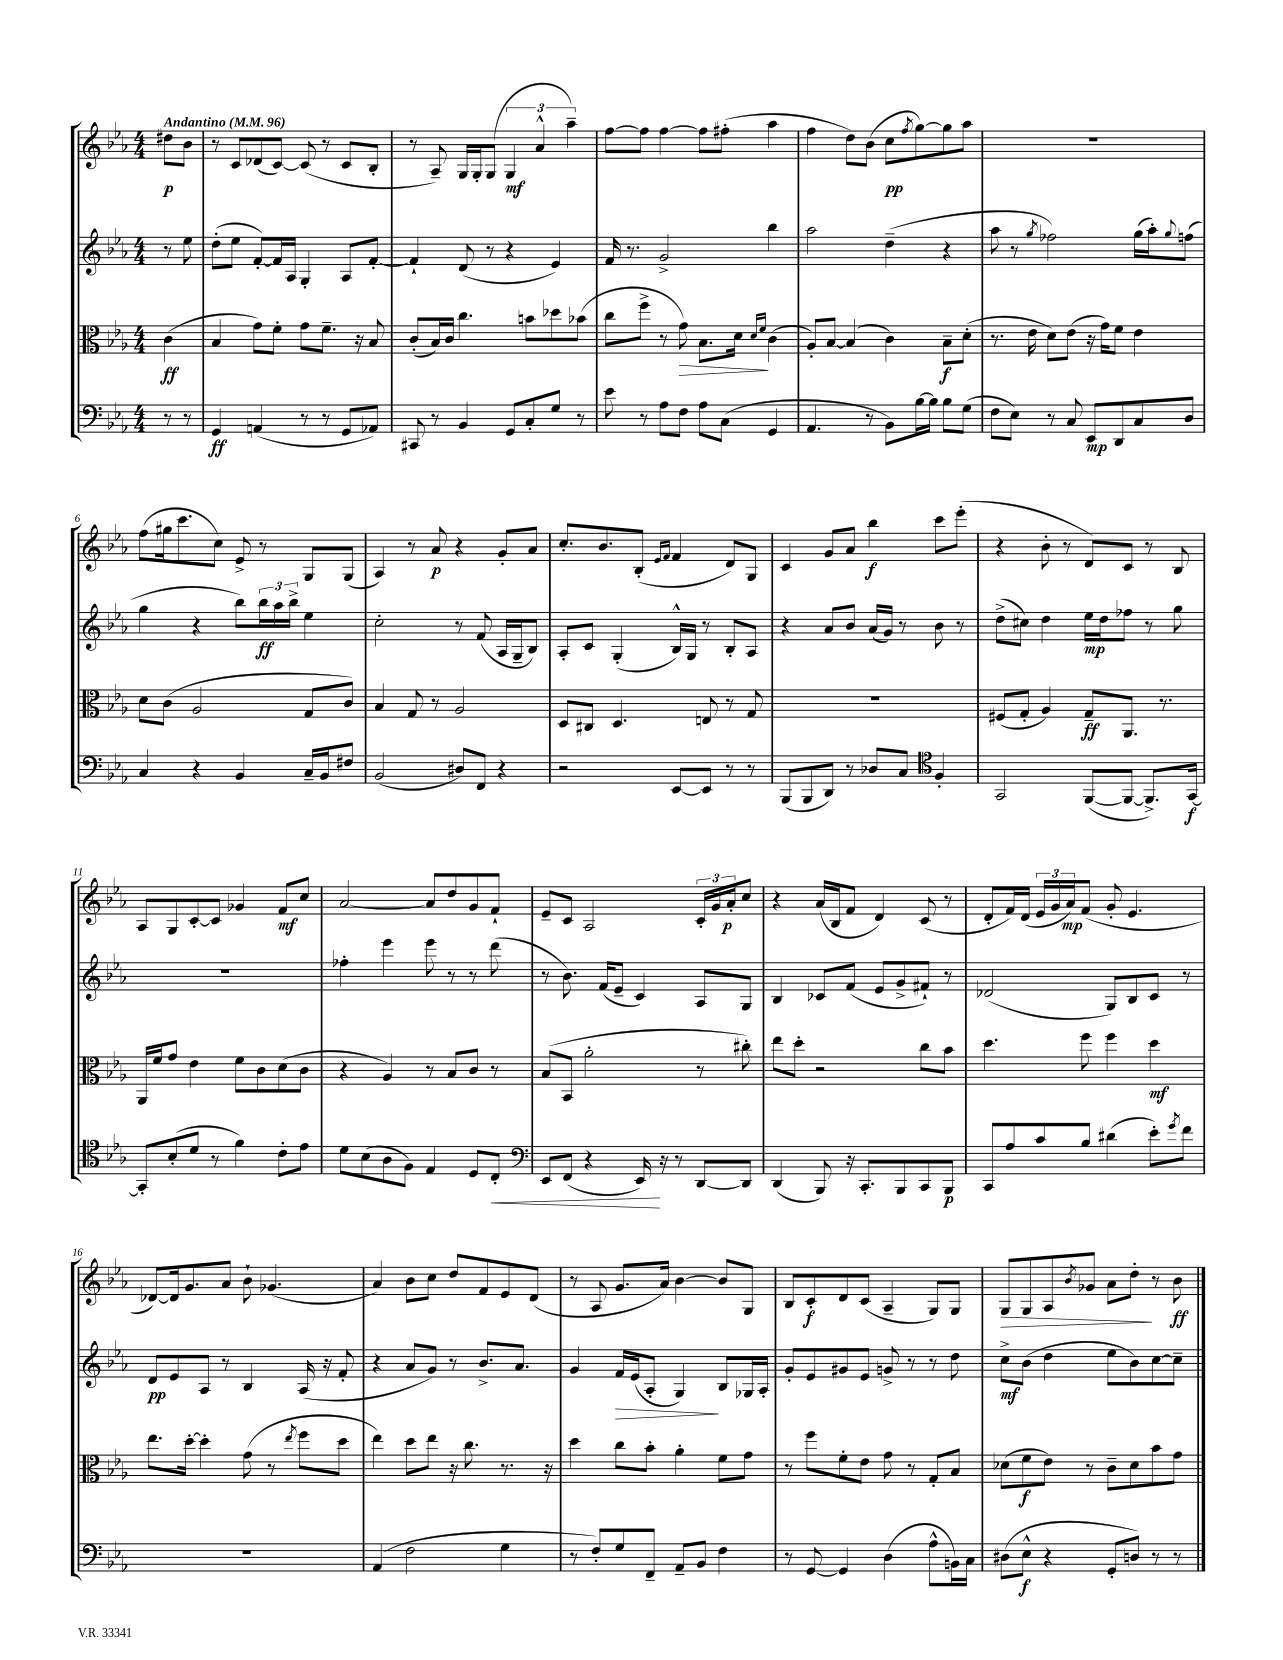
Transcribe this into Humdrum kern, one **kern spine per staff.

**kern	**kern	**kern	**kern
*staff4	*staff3	*staff2	*staff1
*clefF4	*clefC3	*clefG2	*clefG2
*k[b-e-a-]	*k[b-e-a-]	*k[b-e-a-]	*k[b-e-a-]
*M4/4	*M4/4	*M4/4	*M4/4
*MM96	*MM96	*MM96	*MM96
8r	(4c\	8r	8dd#\L
8r	.	8ee-\	8b-\J
=	=	=	=
4GG/	4B-/	(8dd'\L	8r
.	.	8ee-\J	8c/L
(4AA/	8g\L)	[8f'/L)	(8d-/
.	8f'\J	16f/]L	[8c/J)
.	.	16A-/JJ	.
8r	8g\L	4G'/	(8c/]
8r	8.f~\J	.	8r
8GG/L	.	8A-/L	8c/L
.	16r	.	.
8AA-/J)	8B-/	[8f'/J	8B-'/J
=	=	=	=
8CC#/	(8c'/L	4f`/]	8r
8r	16B-/L)	.	8A-~/)
.	16c/JJ	.	.
4BB-/	4.cc\	(8d/	16G/LL
.	.	.	16G'/J
.	.	8r	(8G/J
8GG/L	.	4r	6G/
8C'/	8b\L	.	.
.	.	.	6a-^^/
8G/J	8dd-\	4e-/)	.
.	.	.	6aa-~\)
8r	(8b-\J	.	.
=	=	=	=
8e-\	8cc\L	16f/	[8ff\L
.	.	8.r	.
8r	8ff^\J	.	8ff\]J
8A-\L	8r	2g^/	[4ff\
8F\J	8g\)	.	.
8A-\L	8.B-\L	.	8ff\]L
(8C\J	.	.	(8ff#'\J
.	16d\Jk	.	.
.	16qqd/LL	.	.
.	16qqf/JJ	.	.
4GG/	(4c\	4bb-\	4aa-\
=	=	=	=
4.AA-/	8A-'/L)	2aa-\	4ff\
.	[8B-/J	.	.
.	(4B-/]	.	8dd\L)
8r	.	.	(8b-\J
8BB-\L)	4c\)	(4dd~\	8cc\L
.	.	.	8qff/
[16B-\L	.	.	[8gg\)
16B-\]JJ	.	.	.
8B-\L	8B-~\L	4r	8gg\]
(8G\J	(8d'\J	.	8aa-\J
=	=	=	=
8F\L	8.r	8aa-\	1r
8E-\J)	.	8r	.
.	16e-\	.	.
.	.	8qgg/	.
8r	8d\L)	2ff-\)	.
8C/	(8e-\J	.	.
8EE-/L	16r	.	.
.	16g\LK)	.	.
8DD/	8f\J	.	.
8C/	4e-\	(16gg\LL	.
.	.	16aa-'\J)	.
.	.	8qqgg/	.
8D/J	.	(8ff\J	.
=	=	=	=
4C/	8d\L	4gg\	(8ff\L
.	(8c\J	.	16gg#\k
.	.	.	8.ccc\
4r	2A-/	4r	.
.	.	.	8cc\J)
4BB-/	.	8bb-\L)	8e-^/
.	.	24bb-\L	8r
.	.	24aa-\	.
.	.	24bb-^\JJ	.
16C~/LL	8G/L	4ee-\	8G/L
16BB-/J	.	.	.
8F#/J	8c/J)	.	(8G/J
=	=	=	=
(2BB-/	4B-/	2cc'\	4A-/)
.	8G/	.	8r
.	8r	.	8a-/
8D#/L)	2A-/	8r	4r
8FF/J	.	(8f/	.
4r	.	16A-/LL	8g'/L
.	.	16G~/J	.
.	.	8B-/J)	8a-/J
=	=	=	=
2r	8D/L	8A-'/L	8.cc'/L
.	8C#/J	8c/J	.
.	.	.	8.b-/
.	4.D/	(4G'/	.
.	.	.	(8B-'/J
.	.	.	16qqe-/LL
.	.	.	16qqf/JJ
[8EE-/L	.	16B-^^/LL)	4f/
.	.	16G/JJ	.
8EE-/]J	8E/	8r	.
8r	8r	8B-'/L	8d/L)
8r	8G/	8A-/J	8G/J
=	=	=	=
(8BBB-/L	1r	4r	4c/
8BBB-/	.	.	.
8DD/J)	.	8a-/L	8g/L
8r	.	8b-/J	8a-/J
8D-/L	.	(16a-/LL	4bb-\
.	.	16g/JJ)	.
8C/J	.	8r	.
*clefC4	*	*	*
4F'/	.	8b-\	8ccc\L
.	.	8r	(8eee-'\J
=	=	=	=
2GG/	(8F#/L	(8dd^\L	4r
.	8G'/J	8cc#\J)	.
.	4A-/)	4dd\	8b-'\
.	.	.	8r
([8FF/L	8G~/L	16ee-\LL	8d/L)
.	.	16dd\J	.
8FF/_J	8.AA-/J	8ff-\J	8c/J
8.FF^/]L)	.	8r	8r
.	8.r	.	.
.	.	8gg\	8B-/
[16GG/Jk	.	.	.
=	=	=	=
8GG'/]L	16AA-/LL	1r	8A-/L
.	16f/J	.	.
(8B-'/	8g/J	.	8G/
8d/J	4e-\	.	[8c'/
8r	.	.	8c/]J
4f\)	8f\L	.	4g-/
.	8c\	.	.
8c'\L	(8d\	.	8f/L
8e-\J	8c\J	.	8cc/J
=	=	=	=
8d\L	4r	4ff-'\	[2a-/
(8B-\	.	.	.
8A-\	4A-/)	4eee-\	.
8F\J)	.	.	.
4E-/	8r	8eee-\	8a-/]L
.	8B-/L	8r	8dd/
8D/L	8c/J	8r	8g/
8C'/J	8r	(8ddd\	8f`/J
=	=	=	=
*clefF4	*	*	*
8EE-/L	(8B-/L	8r	8e-~/L
(8FF/J	8BB-/J	8.b-\)	8c/J
4r	2a-'\	.	2A-/
.	.	(16f/LK	.
.	.	8e-~/J	.
16EE-/)	.	4c/)	.
16r	.	.	.
8r	.	.	.
[8DD/L	8r	8A-/L	24c'/LL
.	.	.	24g/
.	.	.	24a-'/J
8DD/]J	8cc#'\)	8G/J	8cc/J
=	=	=	=
(4DD/	8ee-\L	4B-/	4r
.	8dd'\J	.	.
8BBB-/)	2r	8c-/L	(16a-/LL
.	.	.	16B-/J
16r	.	(8f/J	8f/J
8.CC'/L	.	.	.
.	.	8e-/L	4d/)
8BBB-/	.	8g^/	.
8CC/	8cc\L	8f#`/J)	(8c/
8BBB-/J	8b-\J	8r	8r
=	=	=	=
8CC/L	4.dd\	(2d-/	8d'/L
8A-/	.	.	16f/L)
.	.	.	(16d/JJ
8c/	.	.	24e-/LL
.	.	.	24g/
.	.	.	24a-/J)
8B-/J	8ff\	.	(8f/J
(4d#\	4ff\	8G/L)	8g'/
.	.	8B-/	4.e-/
8e-'\L)	4dd\	8c/J	.
8qg/	.	.	.
8f\J	.	8r	.
=	=	=	=
1r	8.ee-\L	8d/L	[8d-/L)
.	.	8e-/	16d-/]k
.	[16dd'\Jk	.	8.g/
.	4dd'\]	8A-/J	.
.	.	8r	8a-/J
.	(8g\	4B-/	8b-`\
.	8r	.	(4.g-/
.	8qee-/	.	.
.	8ff\L	(16A-/	.
.	.	16r	.
.	8dd\J	8f'/	.
=	=	=	=
(4AA-/	4ee-\)	4r	4a-/)
2F\	8dd\L	8a-/L	8b-\L
.	8ee-\J	8g/J)	8cc\J
.	16r	8r	8dd/L
.	8.cc\	.	.
.	.	8.b-^/L	8f/
4G\	8.r	.	8e-/
.	.	8.a-/J	.
.	.	.	(8d/J
.	16r	.	.
=	=	=	=
8r	4dd\	4g/	8r
8F'/L)	.	.	8A-/
8G/	8cc\L	16f/LL	8.g/L
.	.	(16e-/J	.
8FF~/J	8b-'\J	8A-'/J	.
.	.	.	16a-/Jk)
8AA-~/L	4a-'\	4G/)	[4b-\
8BB-/J	.	.	.
4F\	8f\L	8B-/L	8b-/]L
.	8g\J	16G-/L	8G/J
.	.	16A-'/JJ	.
=	=	=	=
8r	8r	8g'/L	8B-/L
[8GG/	8ff\L	8e-/	8c'/
4GG/]	8f'\	8g#/	8d/
.	8e-\J	8e-/J	(8c/J
(4D\	8g\	8g^/	4A-~/
.	8r	8r	.
8A-^^\L	8G'/L	8r	8G/L)
16BB\L)	8B-/J	8dd\	8G/J
16C\JJ	.	.	.
=	=	=	=
(8D#\L	(8d-\L	8cc^\L	8G/L
8E-^^\J	8f\	(8b-\J	8G/
4r	8e-\J)	4dd\	8A-/
.	.	.	8qb-/
.	8r	.	8g-/J
8GG'/L	8c~\L	8ee-\L	8a-\L
8D/J)	8d-\	8b-\)	8dd'\J
8r	8b-\	[8cc\	8r
8r	8g\J	8cc~\]J	8b-\
==	==	==	==
*-	*-	*-	*-
